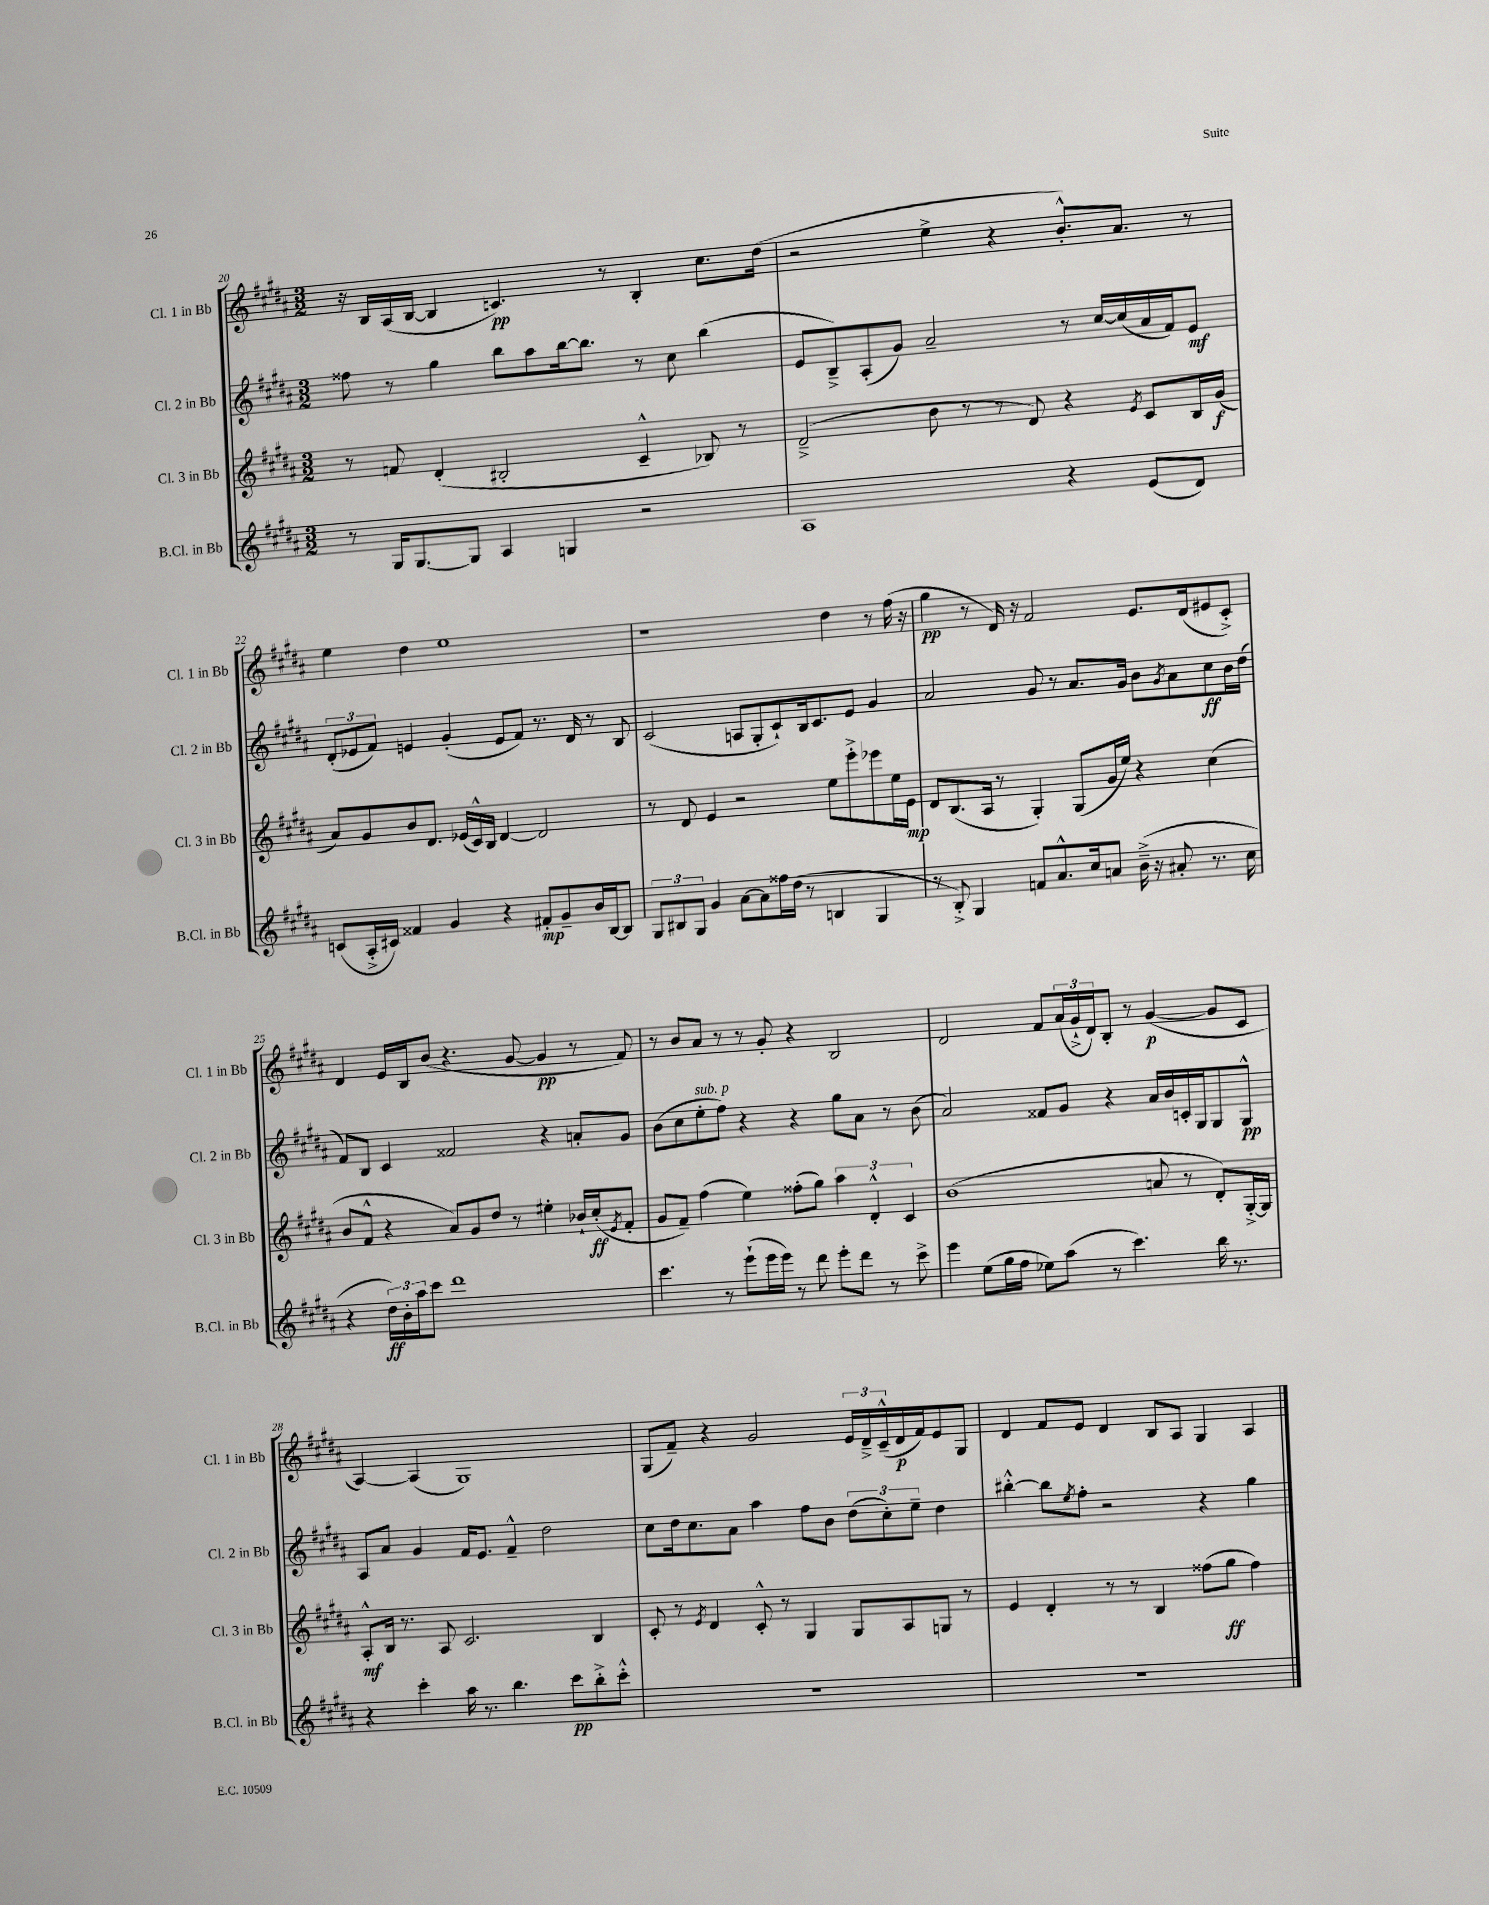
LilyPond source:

<<
\new StaffGroup <<
\new Staff = "s0" \with { instrumentName = "Cl. 1 in Bb" shortInstrumentName = "Cl. 1 in Bb" } {
    \clef treble \key b \major \numericTimeSignature \time 3/2
    r16 b16 ais16( b16~ b4 c'4.\pp) r8 b4-. cis''8. dis''16( |
    r2 e''4-> r4 b'8.-.-^) ais'8. r8 |
    e''4 dis''4 e''1 |
    r1 dis''4 r8 fis''16( r16 |
    gis''4\pp r8 dis'16) r16 fis'2 e'8. dis'16( eis'8 cis'8-.->) |
    dis'4 e'16 b16 b'8( r4. gis'8~ gis'4\pp r8 fis'8) |
    r8 b'8 ais'8 r8 r8 gis'8-. r4 b2 |
    dis'2 fis'8 \tuplet 3/2 { ais'16( gis'16-!-> dis'16) } b8-. r8 gis'4~\p( gis'8 cis'8 |
    ais4~) ais4( gis1) |
    gis8( fis'8--) r4 gis'2 \tuplet 3/2 { e'16 dis'16---> cis'16---^( } dis'16\p fis'16) e'8 gis8 |
    dis'4 fis'8 e'8 dis'4 b8 ais8 gis4 ais4 \bar "|." |
}
\new Staff = "s1" \with { instrumentName = "Cl. 2 in Bb" shortInstrumentName = "Cl. 2 in Bb" } {
    \clef treble \key b \major \numericTimeSignature \time 3/2
    fisis''8 r8 gis''4 b''8 ais''8 b''16~ b''8. r8 cis''8 b''4( |
    e'8 b8--->) ais8-.( gis'8) ais'2-- r8 cis''16~ cis''16( ais'16 fis'16) e'8\mf |
    \tuplet 3/2 { dis'8-.( ees'8 fis'8) } e'4 gis'4-.( e'8 fis'8) r8. dis'16 r8 b8 |
    cis'2( a8 gis8-. cis'8-!) b16 cis'8. e'8 gis'4 |
    ais'2 gis'8 r8 ais'8. gis'16 b'8 \acciaccatura { gis'8 } ais'8 cis''8\ff b'16 dis''16( |
    fis'8) b8 cis'4 fisis'2 r4 a'8-. gis'8 |
    b'8( cis''8 e''8-.^\markup { \italic "sub. p" } fis''8) r4 r4 gis''8 ais'8 r8 b'8( |
    ais'2) fisis'8 gis'8 r4 ais'16 b'16 c'16-. gis16 gis8 gis8-^\pp |
    ais8 ais'8 gis'4 fis'16 e'8. fis'4---^ dis''2 |
    cis''8 dis''16 cis''8. ais'8 ais''4 fis''8 b'8 \tuplet 3/2 { dis''8( cis''8-.) e''8-- } dis''4 |
    bis''4~-.-^ bis''8 \acciaccatura { e''8 } fis''8-. r2 r4 gis''4 \bar "|." |
}
\new Staff = "s2" \with { instrumentName = "Cl. 3 in Bb" shortInstrumentName = "Cl. 3 in Bb" } {
    \clef treble \key b \major \numericTimeSignature \time 3/2
    r8 f'8 dis'4-.( bis2-. cis'4---^ bes8) r8 |
    dis'2--->( b'8 r8 r8 dis'8) r4 \acciaccatura { e'8 } cis'8 b16 gis'16\f( |
    ais'8) gis'8 b'8 dis'8. ees'16( cis'16-^) b16 dis'4~ dis'2 |
    r8 dis'8 e'4 r2 e''8 e'''8-.-> ees'''8 e''16 e'16\mp |
    dis'8 b8.( ais16 r8 gis4-.) gis8( gis'16 e''16) r4 cis''4( |
    b'8 fis'8-^ r4 ais'8) gis'8 dis''8 r8 eis''4-. bes'16-! cis''16-.\ff( \acciaccatura { e'8 } fis'8-. |
    gis'8 fis'8--) fis''4( e''4) fisis''8-.( gis''8) \tuplet 3/2 { ais''4 dis'4-.-^ cis'4 } |
    b'1( a'8 r8 dis'8-.) gis16~-.-> gis16 |
    ais8-.-^\mf b16 r8. ais8 cis'2. b4 |
    cis'8-. r8 \acciaccatura { e'8 } dis'4 cis'8-.-^ r8 gis4 gis8 ais8 g8 r8 |
    e'4 dis'4-. r8 r8 b4 fisis''8( gis''8\ff fisis''4) \bar "|." |
}
\new Staff = "s3" \with { instrumentName = "B.Cl. in Bb" shortInstrumentName = "B.Cl. in Bb" } {
    \clef treble \key b \major \numericTimeSignature \time 3/2
    r8 gis16 gis8.~ gis8 ais4 g4 r2 |
    ais1 r4 e'8( dis'8) |
    c'8( ais16-.-> cis'16) fisis'4 gis'4 r4 fis'8-.\mp gis'8-- b'16 b16~ b8 |
    \tuplet 3/2 { gis8 bis8 gis8 } gis'4 ais'8~ ais'8 fisis''16 dis''16( r8 b4 gis4 |
    r8 b8-.->) gis4 f'8 ais'8.-^ cis''16 a'8 b'16--->( r16 ais'8-. r8. cis''16 |
    r4 \tuplet 3/2 { dis''16\ff) b'16-. ais''16 } cis'''8 dis'''1 |
    cis'''4. r8 e'''8-!( e'''16 e'''16) r8 dis'''8 e'''8-. dis'''8 r8 cis'''8-> |
    e'''4 e''8( gis''16 fis''16 ees''8) ais''8( r8 cis'''4.) b''16 r8. |
    r4 cis'''4-. ais''16 r8. b''4. cis'''8\pp b''8-.-> cis'''8-.-^ |
    R1. |
    R1. \bar "|." |
}
>>
>>
\layout { \context { \Score currentBarNumber = #20 } }
